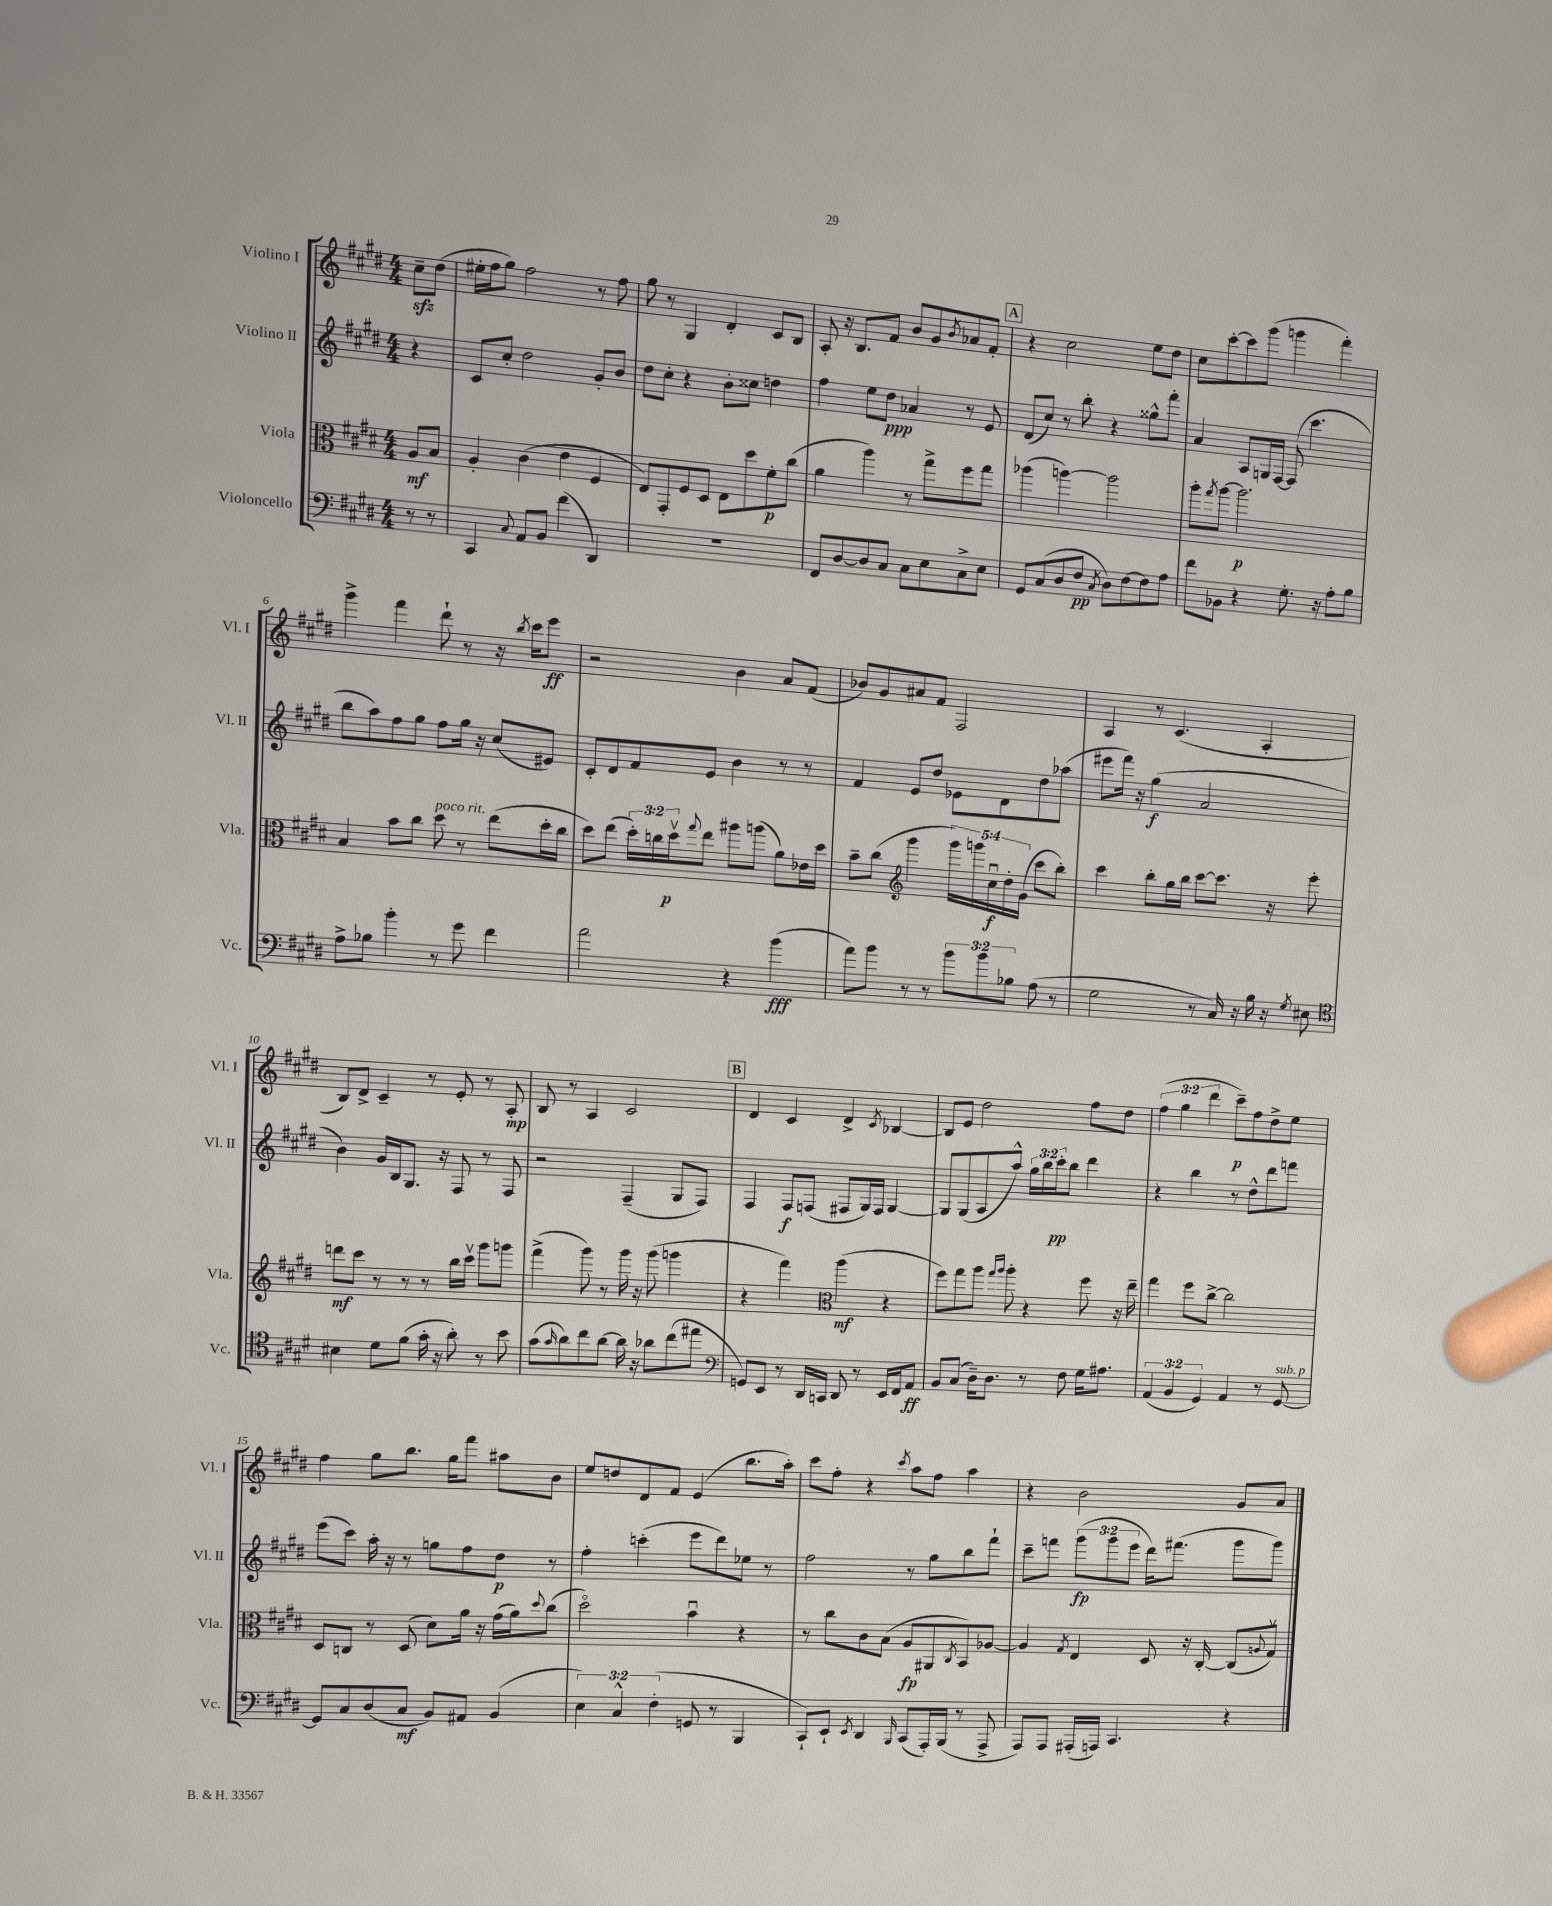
<<
\new StaffGroup <<
\new Staff = "s0" \with { instrumentName = "Violino I" shortInstrumentName = "Vl. I" } {
    \clef treble \key e \major \numericTimeSignature \time 4/4 \override Staff.TupletNumber.text = #tuplet-number::calc-fraction-text \partial 4
    cis''8--\sfz dis''8( |
    eis''16-. fis''16 gis''8) fis''2 r8 fis''8 |
    gis''8 r8 gis4 dis'4-. cis'8 b8 |
    a8-. r16 b8. fis'8 b'8 gis'8 \acciaccatura { b'8 } aes'8 fis'8-. |
    \mark \markup { \box "A" } r4 cis''2 e''8 dis''8 |
    cis''8 cis'''8~-. cis'''8 gis'''8( g'''4 fis'''4-.) |
    gis'''4-> fis'''4 dis'''8-! r8 r16 \acciaccatura { b''8 } cis'''16 e'''8\ff |
    r2 b'4 a'8 fis'8( |
    bes'8) gis'8 ais'8 fis'8 fis2 |
    a4 r8 cis'4.( a4-. |
    b8) dis'8-> cis'4-- r8 e'8-. r8 a8-.\mp |
    b8 r8 a4 cis'2 |
    \mark \markup { \box "B" } dis'4 cis'4 dis'4-> \acciaccatura { cis'8 } bes4~ |
    bes8 e'8 dis''2 fis''8 dis''8 |
    \tuplet 3/2 { fis''4( gis''4 dis'''4 } cis'''8--\p) fis''8 dis''8-> e''8 |
    fis''4 gis''8 b''8. gis''16 fis'''8 ais''8 b'8 |
    e''8 d''8 dis'8 fis'8 e'4( b''8. a''16-.) |
    cis'''8 fis''8-. r4 \acciaccatura { cis'''8 } a''8 fis''8 a''4 |
    r4 b'2 gis'8 a'8 \bar "|." |
}
\new Staff = "s1" \with { instrumentName = "Violino II" shortInstrumentName = "Vl. II" } {
    \clef treble \key e \major \numericTimeSignature \time 4/4 \override Staff.TupletNumber.text = #tuplet-number::calc-fraction-text \partial 4
    r4 |
    cis'8 cis''8-. dis''2 gis'8-. b'8 |
    dis''8 cis''8-. r4 b'8-. cisis''8 d''4 |
    fis''4 e''8 dis''8\ppp aes'4 r8 e'8 |
    \mark \markup { \box "A" } dis'8( cis''8) r8 b''8-. r4 gisis''8-^ fis'''8-. |
    a'4 a8 g16 fis16~ fis8( cis'''4. |
    b''8 a''8) fis''8 gis''8 fis''8 gis''16 r16 cis''8( eis'8) |
    cis'8-. dis'8 fis'8 e'8 b'4 r8 r8 |
    fis'4 e'8 dis''8 ees'8 dis'8 dis''8 aes''8( |
    eis'''8 fis'''16) r16 gis''4\f( a'2 |
    b'4) gis'16 b16 gis8. r16 fis8 r8 fis8 |
    r2 fis4--( gis8 fis8) |
    \mark \markup { \box "B" } fis4 fis8\f f8( fis8 gis16) fis16 gis4~ |
    gis8 gis8( a8 a''8-^) \tuplet 3/2 { gis''16 b''16 cis'''16-.\pp } b''8 dis'''4 |
    r4 b''4 r8 dis''8-^ dis'''8 f'''8 |
    e'''8( cis'''8) a''16-. r16 r8 g''8 fis''8 dis''8\p r8 |
    fis''4-. c'''4-.( e'''8 dis'''8) ees''8 r8 |
    fis''2 r8 gis''8 b''8 fis'''8-! |
    cis'''8-- f'''8 \tuplet 3/2 { gis'''8\fp( gis'''8 e'''8 } dis'''16) fis'''8.( gis'''8 gis'''8) \bar "|." |
}
\new Staff = "s2" \with { instrumentName = "Viola" shortInstrumentName = "Vla." } {
    \clef alto \key e \major \numericTimeSignature \time 4/4 \override Staff.TupletNumber.text = #tuplet-number::calc-fraction-text \partial 4
    a8\mf b8 |
    a4-. cis'4( e'4 fis4 |
    e8) gis,8-. fis8 dis8 e8 dis''8 fis'8-.\p cis''8( |
    a'4 a''4) r8 gis''8-> fis''8 gis''8 |
    \mark \markup { \box "A" } aes''4( a''4~) a''2 |
    a''8-. \acciaccatura { gis''8 } a''8~ a''2.\p |
    b4 b'8 cis''8 dis''8^\markup { \italic "poco rit." } r8 e''8( dis''16-. cis''16 |
    dis''8) e''8( \tuplet 3/2 { dis''16-.) c''16 dis''16\upbow\p } \appoggiatura { gis''8 } e''8 ais''8 a''8( a'8) ees'16 dis''16 |
    b'8-- cis''8( \clef treble gis'''4 \tuplet 5/4 { gis'''16) g'''16 cis''16\downbow\f dis''16-. gis'16( } cis'''8 b''8-.) |
    cis'''4 b''8-. gis''16 b''16 cis'''8~ cis'''8. r16 e'''8-. |
    d'''8\mf cis'''8 r8 r8 r8 b''16 cis'''16\upbow gis'''8 g'''8 |
    fis'''4->( gis'''8) r8 gis'''16 r16 gis'''8( g'''4 |
    \mark \markup { \box "B" } r4 fis'''4) \clef alto a''4\mf( r4 |
    fis''8) gis''8 a''8 \grace { gis''16 a''16 } a''8-. r4 fis''8 r16 e''16-- |
    gis''4 fis''8 cis''8~-> cis''2 |
    dis8 c8 r8 dis8( dis'8) a'16 r16 gis'16( a'16) \appoggiatura { dis''8 } cis''8( |
    dis''2\flageolet) b'4\downbow r4 |
    r8 cis''8 cis'8 b8( a8\fp ais,8 \acciaccatura { cis8 } b,8) aes8~ |
    aes4 \acciaccatura { gis8 } e4 dis8 r16 cis16~-. cis8( \appoggiatura { a8 } gis8\upbow) \bar "|." |
}
\new Staff = "s3" \with { instrumentName = "Violoncello" shortInstrumentName = "Vc." } {
    \clef bass \key e \major \numericTimeSignature \time 4/4 \override Staff.TupletNumber.text = #tuplet-number::calc-fraction-text \partial 4
    r8 r8 |
    cis,4 \appoggiatura { cis8 } a,8 b,8 fis'4( dis,4) |
    R1 |
    fis,8 dis8~ dis8 cis8 cis8 e8 cis8-> e8 |
    \mark \markup { \box "A" } gis,8 cis8( dis8 fis8\pp \acciaccatura { cis8 } dis8) fis8~ fis8 a8 |
    fis'8 bes,8 r4 gis8.-. r16 a8-. b8 |
    a8-> bes8 b'4-. r8 gis'8 fis'4 |
    a'2 r4 b'4\fff( |
    a'8) b'8 r8 r8 \tuplet 3/2 { b'8 b'8 bes8 } a8( r8 |
    gis2 r8 cis16) r16 b16 r16 \acciaccatura { gis8 } eis8 |
    \clef tenor bis4 dis'8 fis'8( gis'16-. r16 a'8-.) r8 b'8 |
    gis'8( \grace { gis'16 } a'8) cis''8 a'8~ a'16 r16 aes'8 cis''8( eis''8 |
    \mark \markup { \box "B" } \clef bass g,8) e,8 r8 dis,16 c,16 dis,8 r8 e,16 fis,16 a,8\ff |
    b,8 cis8( dis16--) dis8. r8 fis8 gis16 ais8. |
    \tuplet 3/2 { a,4( b,4 gis,4) } a,4 r8 gis,8~^\markup { \italic "sub. p" } |
    gis,8 cis8 dis8( cis8\mf b,8) ais,8 b,4( |
    \tuplet 3/2 { e4) cis4-^ fis4-.( } g,8 r8 b,,4 |
    cis,8-!) e,8-! \acciaccatura { e,8 } dis,4 \grace { b,,16 } cis,8( a,,16-.) b,,16( r8 a,,8-> |
    a,,8) a,,8 ais,,16-.( a,,16) cis,4. r4 \bar "|." |
}
>>
>>
